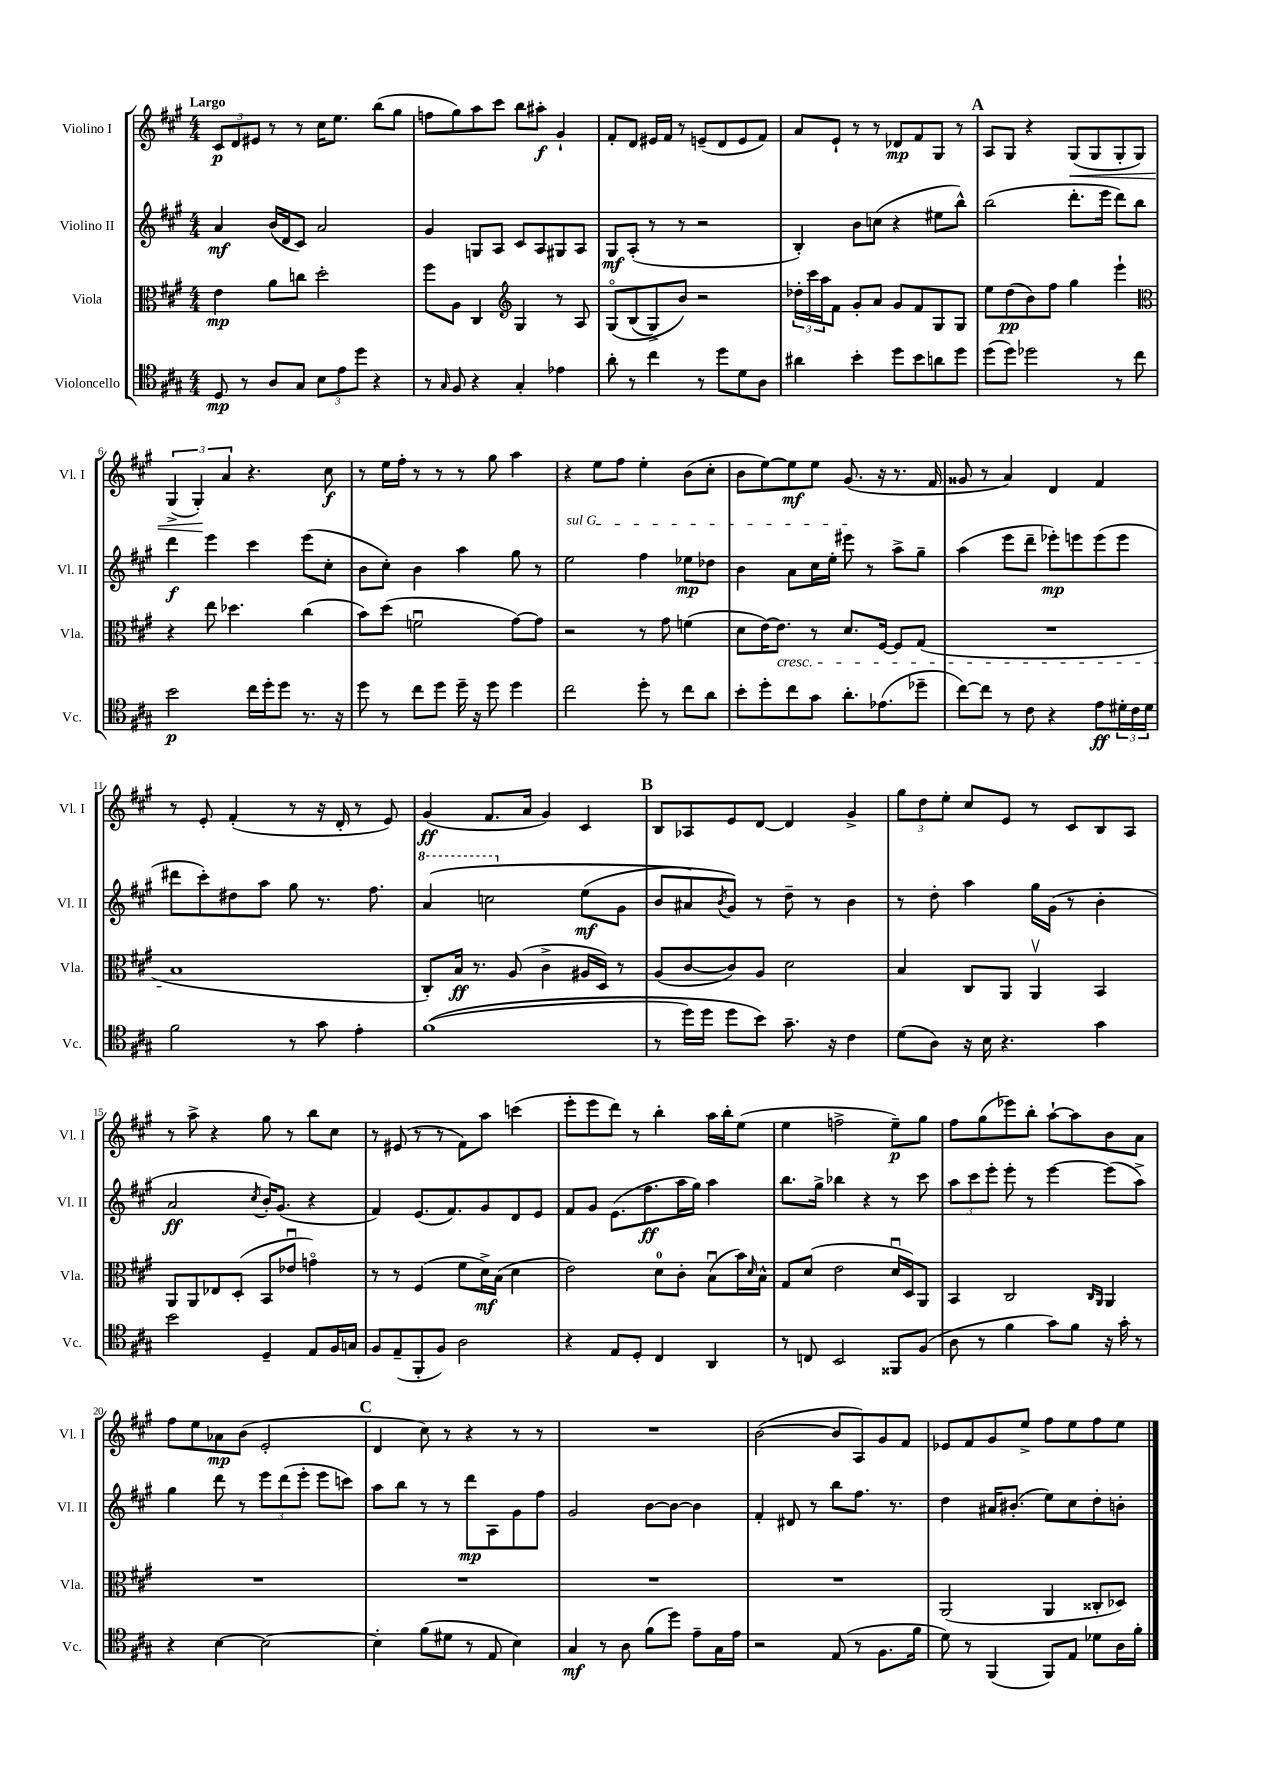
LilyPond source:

<<
\new StaffGroup <<
\new Staff = "s0" \with { instrumentName = "Violino I" shortInstrumentName = "Vl. I" } {
    \clef treble \key a \major \numericTimeSignature \time 4/4 \tempo "Largo"
    \tuplet 3/2 { cis'8\p d'8 eis'8 } r8 r8 cis''16 e''8. b''8( gis''8 |
    f''8 gis''8) a''8 cis'''8 b''8 ais''8-.\f gis'4-! |
    fis'8-. d'8 eis'16 fis'16 r8 e'8--( d'8 e'8 fis'8) |
    a'8 e'8-! r8 r8 des'8\mp fis'8 gis8 r8 |
    \mark \markup { \bold "A" } a8 gis8 r4 gis8\<( gis8 gis8-. gis8) |
    \tuplet 3/2 { gis4->( gis4-.\!) a'4 } r4. cis''8\f |
    r8 e''16 fis''16-. r8 r8 r8 gis''8 a''4 |
    r4 e''8 fis''8 e''4-. b'8( cis''8-. |
    b'8 e''8~) e''8\mf e''8 gis'8.( r16 r8. fis'16 |
    gisis'8 r8 a'4) d'4 fis'4 |
    r8 e'8-. fis'4-.( r8 r16 d'16-. r8 e'8) |
    gis'4\ff( fis'8. a'16 gis'4) cis'4 |
    \mark \markup { \bold "B" } b8 aes8 e'8 d'8~ d'4 gis'4-> |
    \tuplet 3/2 { gis''8 d''8 e''8-. } cis''8 e'8 r8 cis'8 b8 a8 |
    r8 a''8-> r4 gis''8 r8 b''8 cis''8 |
    r8 eis'8( r8 r8 fis'8) a''8 c'''4( |
    e'''8-. e'''8 d'''8) r8 b''4-. a''16 b''16-. e''8( |
    e''4 f''2-> e''8--\p) gis''8 |
    fis''8 gis''8( ees'''8) b''8-. a''8~-! a''8 b'8 a'8 |
    fis''8 e''8 aes'8\mp b'8( e'2-. |
    \mark \markup { \bold "C" } d'4 cis''8) r8 r4 r8 r8 |
    R1 |
    b'2~( b'8 a8) gis'8 fis'8 |
    ees'8 fis'8 gis'8 e''8-> fis''8 e''8 fis''8 e''8 \bar "|." |
}
\new Staff = "s1" \with { instrumentName = "Violino II" shortInstrumentName = "Vl. II" } {
    \clef treble \key a \major \numericTimeSignature \time 4/4
    a'4\mf b'16( d'16 cis'8) a'2 |
    gis'4 g8 a8 cis'8 a8 gis8 a8 |
    gis8\mf a8-.( r8 r8 r2 |
    b4-.) b'8 c''8( r4 eis''8 b''8-^) |
    \mark \markup { \bold "A" } b''2( d'''8.-. e'''16 d'''8) b''8 |
    d'''4\f e'''4 cis'''4 e'''8( cis''8-. |
    b'8 cis''8-.) b'4 a''4 gis''8 r8 |
    \once \override TextSpanner.bound-details.left.text = \markup { \italic "sul G" } e''2\startTextSpan fis''4 ees''8\mp des''8 |
    b'4 a'8 cis''16 e''16-. eis'''8\stopTextSpan r8 a''8-> gis''8-- |
    a''4( e'''8 d'''8-- ees'''8-.\mp) e'''8 e'''8( e'''8 |
    dis'''8 cis'''8-.) dis''8 a''8 gis''8 r8. fis''8. |
    \ottava #1 a''4\( c'''2 \ottava #0 e''8\mf( gis'8 |
    \mark \markup { \bold "B" } b'8 ais'8) \acciaccatura { b'8 } gis'8\) r8 d''8-- r8 b'4 |
    r8 d''8-. a''4 gis''16 gis'16( r8 b'4-. |
    a'2\ff \acciaccatura { cis''8 } b'16-.) gis'8.( r4 |
    fis'4) e'8.( fis'8.) gis'8 d'8 e'8 |
    fis'8 gis'8 e'8.( fis''8.\ff a''16 gis''16) a''4 |
    b''8. gis''16-> bes''4 r4 r8 cis'''8 |
    \tuplet 3/2 { a''8 cis'''8 e'''8-. } e'''8-. r8 e'''4~ e'''8( a''8->) |
    gis''4 d'''8 r8 \tuplet 3/2 { e'''8 d'''8( e'''8-. } e'''8 c'''8) |
    \mark \markup { \bold "C" } a''8 b''8 r8 r8 d'''8\mp a8 gis'8 fis''8 |
    gis'2 b'8~ b'8~ b'4 |
    fis'4-. dis'8 r8 b''8 fis''8. r8. |
    d''4 ais'16 bis'8.-.( e''8) cis''8 d''8-. b'8-. \bar "|." |
}
\new Staff = "s2" \with { instrumentName = "Viola" shortInstrumentName = "Vla." } {
    \clef alto \key a \major \numericTimeSignature \time 4/4
    e'4\mp a'8 c''8 d''2-. |
    fis''8 a8 cis4 \clef treble gis4 r8 a8 |
    gis8\flageolet\( b8( gis8->) b'8\) r2 |
    \tuplet 3/2 { des''16-. cis'''16 a''16 } fis'8 gis'8-. a'8 gis'8 fis'8 gis8 gis8 |
    \mark \markup { \bold "A" } e''8 d''8\pp( b'8) fis''8 gis''4 e'''4-! |
    \clef alto r4 e''8 des''4. cis''4( |
    b'8) d''8( f'2\downbow gis'8~) gis'8 |
    r2 r8 gis'8 f'4( |
    d'8 e'16~) e'8.\cresc r8 d'8. fis16~ fis8 gis8( |
    R1 |
    b1\! |
    cis8-.) b16\ff r8. a8( cis'4-> ais16 d16) r8 |
    \mark \markup { \bold "B" } a8( cis'8~ cis'8) a8 d'2 |
    b4 cis8 a,8 a,4\upbow b,4 |
    a,8 a,8 ees8 d8-.( b,8 ees'8\downbow g'4\flageolet) |
    r8 r8 fis4( fis'8 d'16->\mf) b16( d'4 |
    e'2) d'8-0 cis'8-. b8\downbow( b'16) \grace { d'16 } b16-^ |
    gis8 d'8( e'2 d'16\downbow d16) a,8 |
    b,4 cis2 \grace { cis16 a,16 } a,4 |
    R1 |
    \mark \markup { \bold "C" } R1 |
    R1 |
    R1 |
    a,2( a,4 cisis8-. des8) \bar "|." |
}
\new Staff = "s3" \with { instrumentName = "Violoncello" shortInstrumentName = "Vc." } {
    \clef tenor \key a \major \numericTimeSignature \time 4/4
    d8\mp r8 a8 gis8 \tuplet 3/2 { b8 e'8 d''8 } r4 |
    r8 \grace { gis16 } fis8 r4 gis4-. ees'4 |
    a'8-. r8 cis''4 r8 d''8 d'8 a8 |
    ais'4 b'4-. d''8 b'8 a'8 d''8 |
    \mark \markup { \bold "A" } d''8( d''8) des''2 r8 cis''8 |
    b'2\p cis''16 d''16-. d''8 r8. r16 |
    d''8 r8 cis''8 d''8 d''16-- r16 d''8 d''4 |
    cis''2 d''8-. r8 cis''8 a'8 |
    b'8-. d''8-. cis''8 gis'8 a'8.-. ees'8.( des''8-- |
    cis''8~) cis''8 r8 cis'8 r4 e'8\ff \tuplet 3/2 { dis'16-. cis'16 dis'16 } |
    fis'2 r8 gis'8 e'4-. |
    fis'1(\( |
    \mark \markup { \bold "B" } r8 d''16) d''16 d''8 b'8\) gis'8.-- r16 cis'4 |
    d'8( a8) r16 b16 r4. gis'4 |
    b'2 d4-- e8 fis16 g16 |
    fis8 e8--( fis,8-. fis8) a2 |
    r4 e8 d8-. cis4 a,4 |
    r8 c8 b,2 fisis,8 fis8( |
    a8 r8 fis'4 gis'8) fis'8 r16 gis'16-. r8 |
    r4 b4~ b2~ |
    \mark \markup { \bold "C" } b4-. fis'8( dis'8 r8 e8 b4) |
    gis4\mf r8 a8 fis'8( d''8) e'8-- gis16 e'16 |
    r2 e8( r8 fis8. fis'16 |
    d'8) r8 fis,4( fis,8) e8 des'8 a16 fis'16-. \bar "|." |
}
>>
>>
